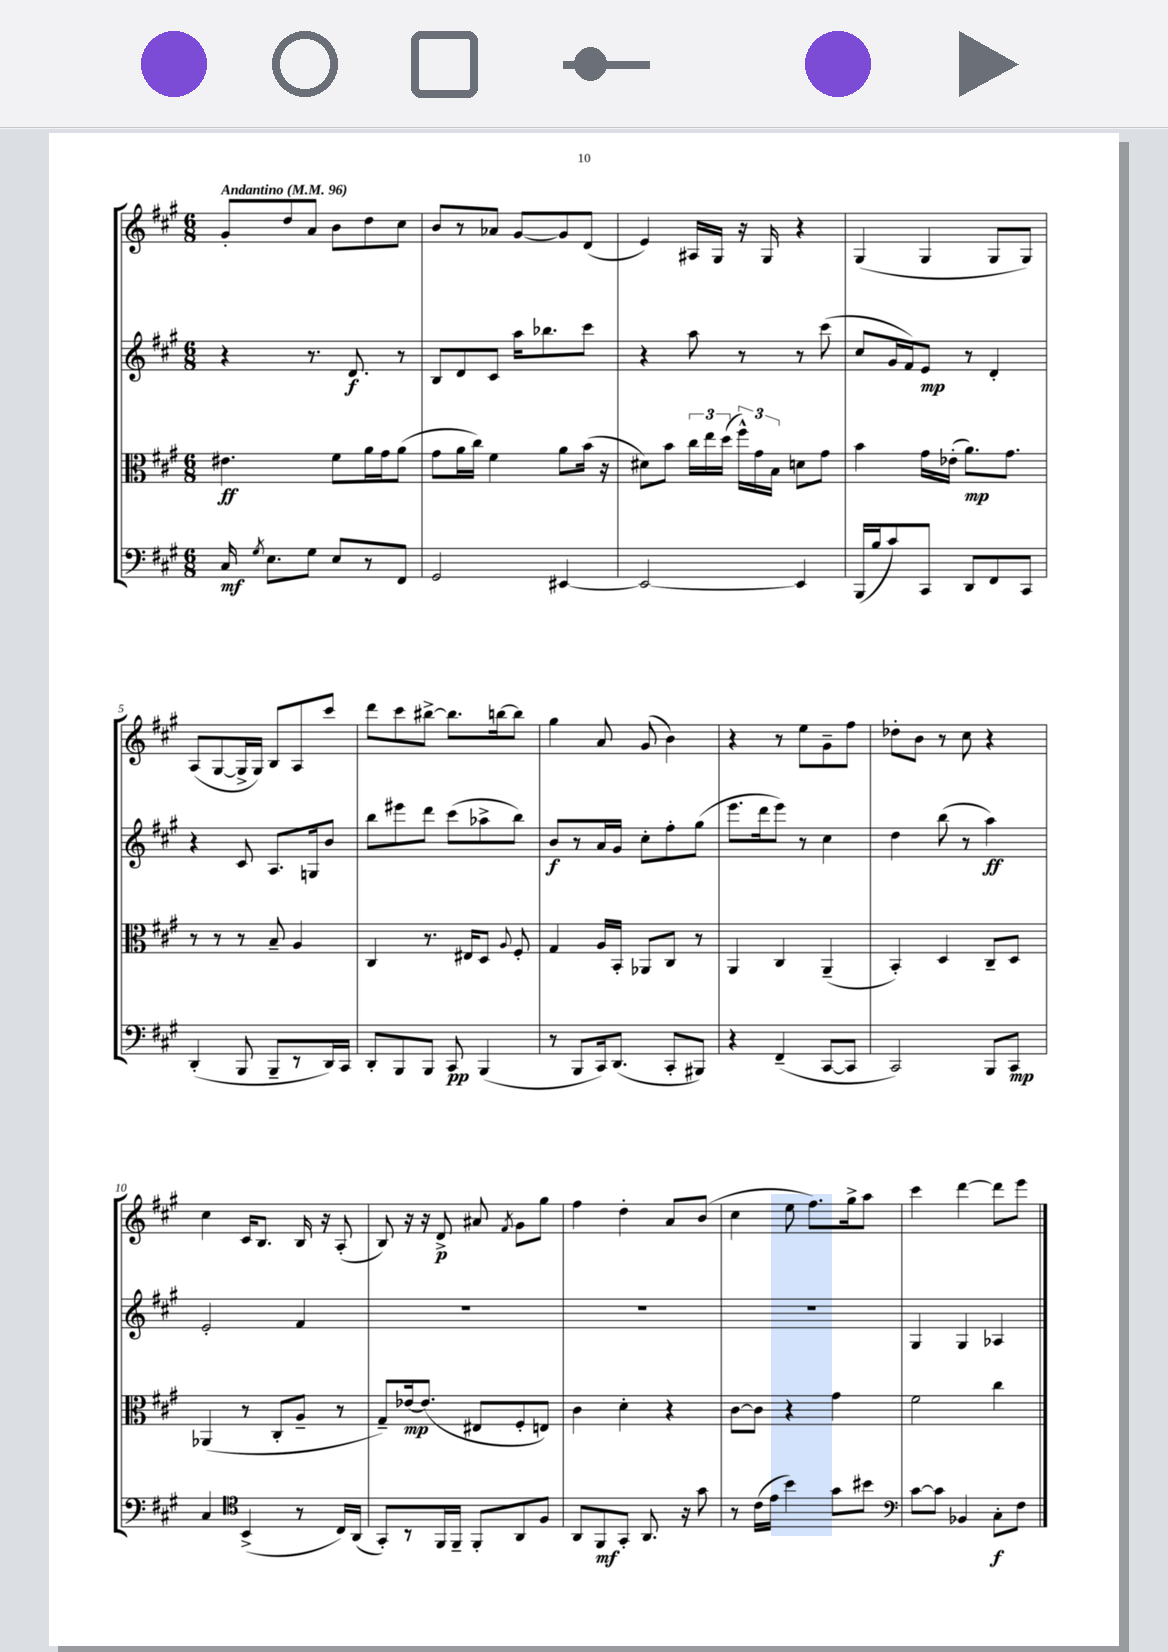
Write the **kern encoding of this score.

**kern	**dynam	**kern	**dynam	**kern	**dynam	**kern	**dynam
*part4	*part4	*part3	*part3	*part2	*part2	*part1	*part1
*staff4	*staff4	*staff3	*staff3	*staff2	*staff2	*staff1	*staff1
*clefF4	*	*clefC3	*	*clefG2	*	*clefG2	*
*k[f#c#g#]	*	*k[f#c#g#]	*	*k[f#c#g#]	*	*k[f#c#g#]	*
*M6/8	*	*M6/8	*	*M6/8	*	*M6/8	*
*MM96	*	*MM96	*	*MM96	*	*MM96	*
=1	=1	=1	=1	=1	=1	=1	=1
!	!	!	!	!	!	!LO:TX:a:B:t=Andantino	!
16C#/	mf	4.e#X\	ff	4r	.	8g#'/L	.
8qG#/	.	.	.	.	.	.	.
8.E\L	.	.	.	.	.	.	.
.	.	.	.	.	.	8dd/	.
8G#\J	.	.	.	8.r	.	8a/J	.
8E/L	.	8f#\L	.	.	.	8b\L	.
.	.	.	.	8.d/	f	.	.
8r	.	16a\L	.	.	.	8dd\	.
.	.	16g#\J	.	.	.	.	.
8FF#/J	.	(8a\J	.	8r	.	8cc#\J	.
=2	=2	=2	=2	=2	=2	=2	=2
2GG#/	.	8g#\L	.	8B/L	.	8b/L	.
.	.	16a\L	.	8d/	.	8r	.
.	.	16cc#\JJ)	.	.	.	.	.
.	.	4f#\	.	8c#/J	.	8a-X/J	.
.	.	.	.	16aa\KL	.	[8g#/L	.
.	.	.	.	8.bb-X\	.	.	.
[4EE#X/	.	8a\L	.	.	.	8g#/]	.
.	.	(16b\Jk	.	8ccc#\J	.	(8d/J	.
.	.	16r	.	.	.	.	.
=3	=3	=3	=3	=3	=3	=3	=3
2EE#/_	.	8d#X\L)	.	4r	.	4e/)	.
.	.	8b\J	.	.	.	.	.
.	.	24cc#\LL	.	8aa\	.	16A#X/LL	.
.	.	24ee\	.	.	.	.	.
.	.	.	.	.	.	16G#/JJ	.
.	.	(24dd\JJ	.	.	.	.	.
.	.	24ff#^^\LL)	.	8r	.	16r	.
.	.	24g#\	.	.	.	.	.
.	.	.	.	.	.	16G#/	.
.	.	24B\JJ	.	.	.	.	.
4EE#/]	.	8dn\L	.	8r	.	4r	.
.	.	8g#\J	.	(8ccc#\	.	.	.
=4	=4	=4	=4	=4	=4	=4	=4
(16BBB/LL	.	4b\	.	8cc#/L	.	(4G#/	.
16B/J	.	.	.	.	.	.	.
8c#/)	.	.	.	16g#/L	.	.	.
.	.	.	.	16f#/J)	.	.	.
8CC#/J	.	16g#\LL	.	8e/J	mp	4G#/	.
.	.	(16e-X'\JJ	.	.	.	.	.
8DD/L	.	8.a\L)	mp	8r	.	.	.
8FF#/	.	.	.	4d'/	.	8G#/L	.
.	.	8.g#\J	.	.	.	.	.
8CC#/J	.	.	.	.	.	8G#/J)	.
!!LO:LB:g=z
=5	=5	=5	=5	=5	=5	=5	=5
(4DD'/	.	8r	.	4r	.	(8A/L	.
.	.	8r	.	.	.	[8G#/	.
8BBB/	.	8r	.	8c#/	.	16G#^/L]	.
.	.	.	.	.	.	16G#/JJ)	.
8BBB~/L	.	8B~/	.	8.A/L	.	8B/L	.
8r	.	4A/	.	.	.	8A/	.
.	.	.	.	16Gn/k	.	.	.
16DD/L)	.	.	.	8b/J	.	8ccc#/J	.
16CC#/JJ	.	.	.	.	.	.	.
=6	=6	=6	=6	=6	=6	=6	=6
8DD'/L	.	4C#/	.	8bb\L	.	8ddd\L	.
8BBB/	.	.	.	8eee#X\	.	8ccc#\	.
8BBB/J	.	8.r	.	8ddd\J	.	[8bb#X^\J	.
8CC#/	pp	.	.	(8ccc#\L	.	8.bb#\L]	.
.	.	16E#X/KL	.	.	.	.	.
(4BBB/	.	8D/J	.	8aa-X^\	.	.	.
.	.	.	.	.	.	[16bbn\k	.
.	.	8qqA/	.	.	.	.	.
.	.	8F#'/	.	8bb\J)	.	8bb\J]	.
=7	=7	=7	=7	=7	=7	=7	=7
8r	.	4G#/	.	8b/L	f	4gg#\	.
8BBB/L	.	.	.	8r	.	.	.
16CC#/k)	.	16A/LL	.	16a/L	.	8a/	.
(8.DD/J	.	16BB'/JJ	.	16g#/JJ	.	.	.
.	.	8AA-X/L	.	8cc#'\L	.	(8g#/	.
8CC#'/L	.	8C#/J	.	8ff#'\	.	4b\)	.
8BBB#X/J)	.	8r	.	(8gg#\J	.	.	.
=8	=8	=8	=8	=8	=8	=8	=8
4r	.	4AA/	.	8.eee\L	.	4r	.
.	.	.	.	16ddd\k	.	.	.
(4FF#~/	.	4C#/	.	8eee\J)	.	8r	.
.	.	.	.	8r	.	8ee\L	.
[8CC#/L	.	(4AA~/	.	4cc#\	.	8g#~\	.
8CC#/J]	.	.	.	.	.	8ff#\J	.
=9	=9	=9	=9	=9	=9	=9	=9
2CC#/)	.	4BB'/)	.	4dd\	.	8dd-X'\L	.
.	.	.	.	.	.	8b\J	.
.	.	4D/	.	(8bb\	.	8r	.
.	.	.	.	8r	.	8cc#\	.
8BBB/L	.	8C#~/L	.	4aa\)	ff	4r	.
8CC#/J	mp	8D/J	.	.	.	.	.
!!LO:LB:g=z
=10	=10	=10	=10	=10	=10	=10	=10
4C#/	.	(4AA-X/	.	2e'/	.	4cc#\	.
*clefC4	*	*	*	*	*	*	*
(4BB^/	.	8r	.	.	.	16c#/KL	.
.	.	.	.	.	.	8.B/J	.
.	.	8C#'/L	.	.	.	.	.
8r	.	8A~/J	.	4f#/	.	16B/	.
.	.	.	.	.	.	16r	.
16C#/LL)	.	8r	.	.	.	(8A'/	.
(16AA/JJ	.	.	.	.	.	.	.
=11	=11	=11	=11	=11	=11	=11	=11
8GG#'/L)	.	8G#~/L)	.	2.r	.	8B/)	.
8r	.	[16e-X/k	mp	.	.	16r	.
.	.	(8.e-/J]	.	.	.	16r	.
16FF#/L	.	.	.	.	.	8d^/	p
16FF#~/JJ	.	.	.	.	.	.	.
8FF#'/L	.	8E#X/L	.	.	.	8a#X/	.
.	.	.	.	.	.	8qf#/	.
8AA/	.	8F#'/	.	.	.	8g#\L	.
8F#/J	.	8En/J)	.	.	.	8gg#\J	.
=12	=12	=12	=12	=12	=12	=12	=12
8AA/L	.	4c#\	.	2.r	.	4ff#\	.
8FF#/	mf	.	.	.	.	.	.
8GG#'/J	.	4d'\	.	.	.	4dd'\	.
8.AA/	.	.	.	.	.	.	.
.	.	4r	.	.	.	8a/L	.
16r	.	.	.	.	.	.	.
8g#\	.	.	.	.	.	(8b/J	.
=13	=13	=13	=13	=13	=13	=13	=13
8r	.	[8c#\L	.	2.r	.	4cc#\	.
(16c#\LL	.	8c#\J]	.	.	.	.	.
16e\JJ	.	.	.	.	.	.	.
4b\)	.	4r	.	.	.	8ee\	.
.	.	.	.	.	.	8.ff#\L)	.
8g#\L	.	4g#\	.	.	.	.	.
.	.	.	.	.	.	16gg#^\k	.
8b#X\J	.	.	.	.	.	8aa\J	.
=14	=14	=14	=14	=14	=14	=14	=14
*clefF4	*	*	*	*	*	*	*
[8c#\L	.	2f#\	.	4G#/	.	4ccc#\	.
8c#\J]	.	.	.	.	.	.	.
4BB-X/	.	.	.	4G#/	.	[4ddd\	.
8C#'\L	f	4cc#\	.	4A-X/	.	8ddd\L]	.
8F#\J	.	.	.	.	.	8eee\J	.
==	==	==	==	==	==	==	==
*-	*-	*-	*-	*-	*-	*-	*-
